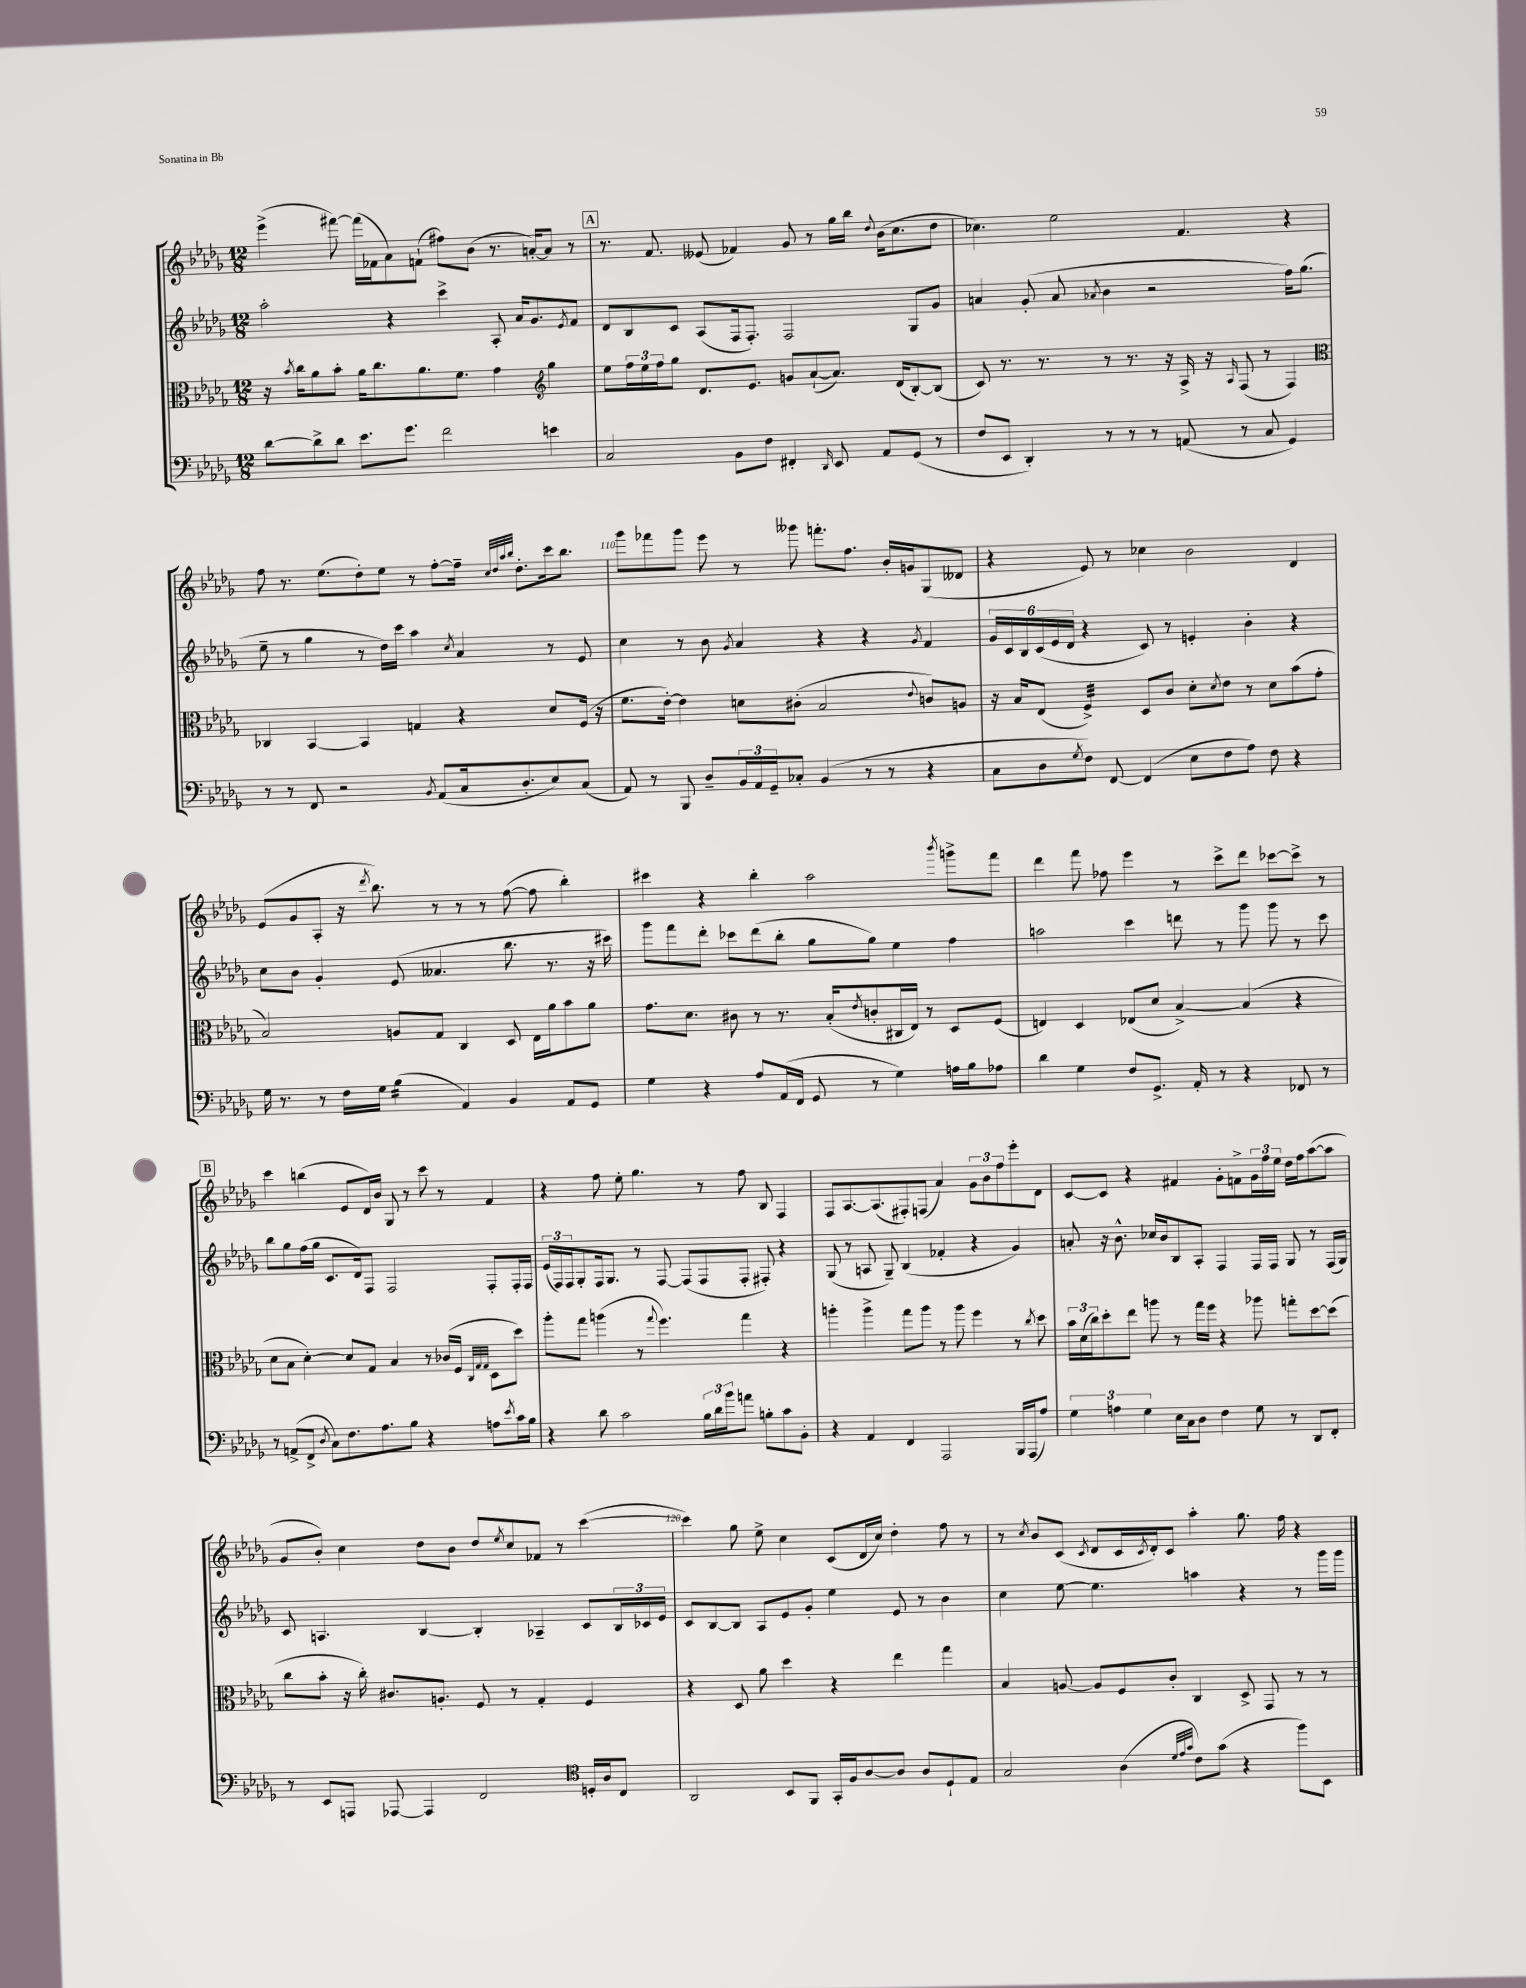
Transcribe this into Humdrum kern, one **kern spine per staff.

**kern	**kern	**kern	**kern
*staff4	*staff3	*staff2	*staff1
*clefF4	*clefC3	*clefG2	*clefG2
*k[b-e-a-d-g-]	*k[b-e-a-d-g-]	*k[b-e-a-d-g-]	*k[b-e-a-d-g-]
*M12/8	*M12/8	*M12/8	*M12/8
[8d-	16r	2aa-'	(4eee-^
.	8qb-	.	.
.	16cc	.	.
8d-^]	8a-	.	.
8d-	8b-'	.	[8fff#)
8.e-	16a-	.	(16fff#]
.	8.cc	.	16f-
.	.	4r	8a-)
8.g-	.	.	.
.	8.a-	.	(8f`
2f	.	4ccc^	8ff#)
.	8.f	.	.
.	.	.	(8b-
.	4g-	8A-'	8.r
.	.	16a-	.
.	.	8.g-	[16a')
*	*clefG2	*	*
4e	4gg-	.	8a]
.	.	8qe-	.
.	.	8f	8r
=	=	=	=
2C	8ee-	8d-	8.r
.	24ff	8B-	.
.	24ee-	.	.
.	.	.	8.f
.	24ff	.	.
.	8gg-	8c	.
.	8.d-	(8A-	(8e--
8BB-	.	16F	4f-)
.	8.e-	8.F')	.
8F	.	.	.
4FF#'	8g	2F	8g-
.	([8a-`	.	8r
16qqDD-	.	.	.
8EE-	8.a-])	.	16gg-
.	.	.	16bb-
.	.	.	8qqdd-
8AA-	.	.	(16b-
.	(16d-	.	8.cc
(8GG-	[8B-')	8G-	.
8r	(8B-]	8g-	8dd-
=	=	=	=
8F	8c)	4a	4.cc-)
8EE-	8.r	.	.
4DD-')	.	(8g-'	.
.	8.r	.	.
.	.	8a	2ee-
.	.	8qa-	.
8r	8r	4b-	.
8r	8.r	.	.
8r	.	2r	.
.	16r	.	.
(8AA	16A-^	.	4.f
.	16r	.	.
.	16qqA-	.	.
8r	(8F	.	.
8C	8r	.	.
4GG-)	4F)	16ff)	4r
.	.	(8.gg-	.
=	=	=	=
*	*clefC3	*	*
8r	4C-	8ee-~	8ff
8r	.	8r	8.r
8FF	[4BB-	4gg-	.
.	.	.	(8.ee-
2r	.	.	.
.	4BB-]	8r	8dd-')
.	.	16dd-)	8ee-
.	.	16ccc	.
.	4G	4aa-	8r
8qBB-	.	.	.
(8AA-	.	.	[8ff'
.	.	8qcc	.
16C	4r	4a-	16ff~]
.	.	.	32qqcc
.	.	.	32qqdd-
.	.	.	32qqaa-
.	.	.	32qqbb-
8.D-'	.	.	8.dd-'
8E-)	8d-	8r	16ccc
.	.	.	8.bb-
(8C	(16F	8e-	.
.	16r	.	.
=	=	=	=
8AA-)	8.f	4cc	8ggg-
8r	.	.	8fff-
.	[16e-')	.	.
8BBB-	4e-]	8r	8ggg-
8D-~	.	8b-	8eee-
.	.	8qg-	.
24BB-	8d	4a-	8r
24AA-	.	.	.
24GG-~	.	.	.
8C-'	(8c#'	.	8ggg--
(4BB-	2B-	4r	8.fff'
.	.	.	8.ff
8r	.	4r	.
8r	.	.	16b-'
.	.	.	16g
.	8qqe-	8qg-	.
4r	8c)	4f	(8G-
.	8A	.	8d--
=	=	=	=
8C	16r	24g-	4r
.	.	24c	.
.	16B-	.	.
.	.	24B-	.
8D-	(8E-	(24c	.
.	.	24e-	.
.	.	24d-	.
8qG-	.	.	.
8F)	4F^)	4r	8e-)
[8FF	.	.	8r
(4FF]	8D-	8c)	4cc-
.	8c	8r	.
8E-	8d-'	4e'	2b-
.	8qd-	.	.
8F	8e-	.	.
8A-)	8r	4b-'	.
8F	8d-	.	.
4r	(8b-	4r	4d-
.	8g-'	.	.
=	=	=	=
16G-	2B-)	8cc	(8e-
8.r	.	.	.
.	.	8b-	8g-
8r	.	4g-'	8A-'
16F	.	.	16r
.	.	.	8qddd-
16G-	.	.	8.bb-)
(4B-	8A	(8e-	.
.	8G-	4.a--	8r
4AA-)	4C	.	8r
.	.	.	8r
4BB-	8D-	8.bb-	([8ff
.	16E-	.	8ff]
.	16a-	8.r	.
8AA-	8b-	.	4bb-')
8GG-	8a-	16r	.
.	.	16ccc#)	.
=	=	=	=
4G-	8.g-	8ggg-	4ccc#
.	.	8fff	.
.	8.d-	.	.
4r	.	8ddd-'	4r
.	8c#	8ccc-	.
8A-	8r	(8ddd-	4bb-'
(16AA-	8.r	8bb-'	.
16FF	.	.	.
8GG-	.	8gg-	2aa-
.	(16B-'	.	.
.	8qe-	.	.
8r	8c'	8gg-)	.
4G-)	16C#	4ee-	.
.	16E-)	.	.
.	8r	.	.
.	.	.	8qbbb-
16A	8D-	4ff	8ggg^
16B-	.	.	.
8A-	(8F	.	8fff
=	=	=	=
4d-	4E)	2aa	4ddd-
4G-	4D-	.	8fff
.	.	.	8ff-
8F	(8E-	4ccc	4eee-
8.GG-^	8d-	.	.
.	[4B-^)	8ddd	8r
16AA-'	.	.	.
8r	.	8r	8ccc^
4r	(4B-]	8ggg-	8ddd-
.	.	8ggg-	[8ccc-
8FF-	4r	8r	8ccc-^]
8r	.	8ccc	8r
=	=	=	=
8r	8d-	8bb-	4ccc
(8AA^	8B-	8gg-	.
8FF^	[4d-')	(16ff	(4bb
.	.	16gg-	.
8qD-	.	.	.
8C)	.	8.c	.
8.F	8d-]	.	8e-
.	.	16d-)	.
.	8G-	8F	16d-)
8.A-	.	.	16b-
.	4B-	2F	8G-
8B-	.	.	8r
4r	8r	.	8ccc
.	(16c-	.	8r
.	16F	.	.
.	32qqC	.	.
.	32qqG-	.	.
.	32qqG-	.	.
8A	8D-	8F'	4f
8qe-	.	.	.
16c	8dd-)	16F'	.
16B-	.	16F	.
=	=	=	=
4r	8aa-'	(24e-	4r
.	.	24F)	.
.	.	24F	.
.	8gg-	8G-'	.
8d-	(4aa	16F	8ff
.	.	8.G-	.
2c	.	.	8ee-'
.	8r	8r	4.gg-
.	8qqgg-	.	.
.	4.ff)	[8F	.
.	.	(8F]	.
24B-	.	8F	8r
24d-	.	.	.
24b-	.	.	.
8a	4gg-	8F'	8ff
8B'	.	8F#')	8B-
8c	4r	4r	4F
8BB-'	.	.	.
=	=	=	=
4r	4aa'	(8G-	8F
.	.	8r	[8.A-
4AA-	4aa^	8A	.
.	.	.	(8.A-]
.	.	8G-~)	.
4FF	8gg-	(4B-	8F#')
.	8aa	.	(8F
2AAA-	8r	4f-'	4a-)
.	8aa	.	.
.	4ff	4r	12g-
.	.	.	12b-
.	.	.	12ff
16BBB-	8r	4g-)	8eee-'
(16AAA-	.	.	.
.	8qcc	.	.
8A-)	8dd-	.	8d-
=	=	=	=
6G-	24b-	8a'	[8c
.	(24d-	.	.
.	24cc)	.	.
.	8dd-'	16r	8c]
6A	.	.	.
.	.	8.b-^^	.
.	8ee-	.	4r
6G-	.	.	.
.	8aa	16cc-	.
.	.	16b-	.
16E-	8r	8B-	4f#
16C	.	.	.
8D-	16gg-	8A-'	.
.	16ff	.	.
4F	4r	4F	8g-'
.	.	.	8f^
8G-	8aa-	16F	24g-
.	.	.	24ff
.	.	16F	.
.	.	.	24ee-
8r	8gg'	8G-	16dd-
.	.	.	16ff
8DD-	[8dd-	8r	([8aa-
8FF'	(8dd-]	(16F	8aa-]
.	.	16G-)	.
=	=	=	=
8r	8cc	8c	8g-
8EE-	8b-'	4.A	8b-')
8AAA	16r	.	4cc
.	16cc')	.	.
[8AAA-	8.c#	.	.
4AAA-]	.	[4B-	8dd-
.	8.A'	.	.
.	.	.	8b-
2FF	8F	4B-']	8dd-
.	.	.	8qee-
.	8r	.	8cc
.	4G-'	4A-~	8f-
.	.	.	8r
*clefC4	*	*	*
16D'	4F	8c	([4ccc
16A-	.	.	.
8C	.	24B-	.
.	.	24c-	.
.	.	24e-	.
=	=	=	=
2AA-	4r	8c	4ccc])
.	.	[8B-	.
.	8D-	8B-]	8gg-
.	8a-	8A-	8ee-^
8BB-	4dd-	8e-	4cc
8FF	.	8g-'	.
16GG-'	4r	4ee-	(8c
16F	.	.	.
[8A-	.	.	16d-
.	.	.	16cc)
8A-]	4ee-	8e-	4dd-'
8A-	.	8r	.
8D-`	4gg-	4b-	8ff
8E-	.	.	8r
=	=	=	=
2G-	4B-	4cc	8r
.	.	.	8qcc
.	.	.	8b-
.	[8A	[8ee-	(8c
.	.	.	8qc
.	8A]	4.ee-]	8d-
(4A-	8F	.	16c
.	.	.	8qc
.	.	.	16d-')
.	8c'	.	8c
32qqd-	.	.	.
32qqe-	.	.	.
32qqg-	.	.	.
8c)	4C	4aa	4aa-'
(8g-	.	.	.
4r	8D-^	4r	8.gg-
.	8GG-	.	.
.	.	.	16ff
8ff)	8r	8r	4r
8BB-	8r	16ggg-	.
.	.	16ggg-	.
==	==	==	==
*-	*-	*-	*-
